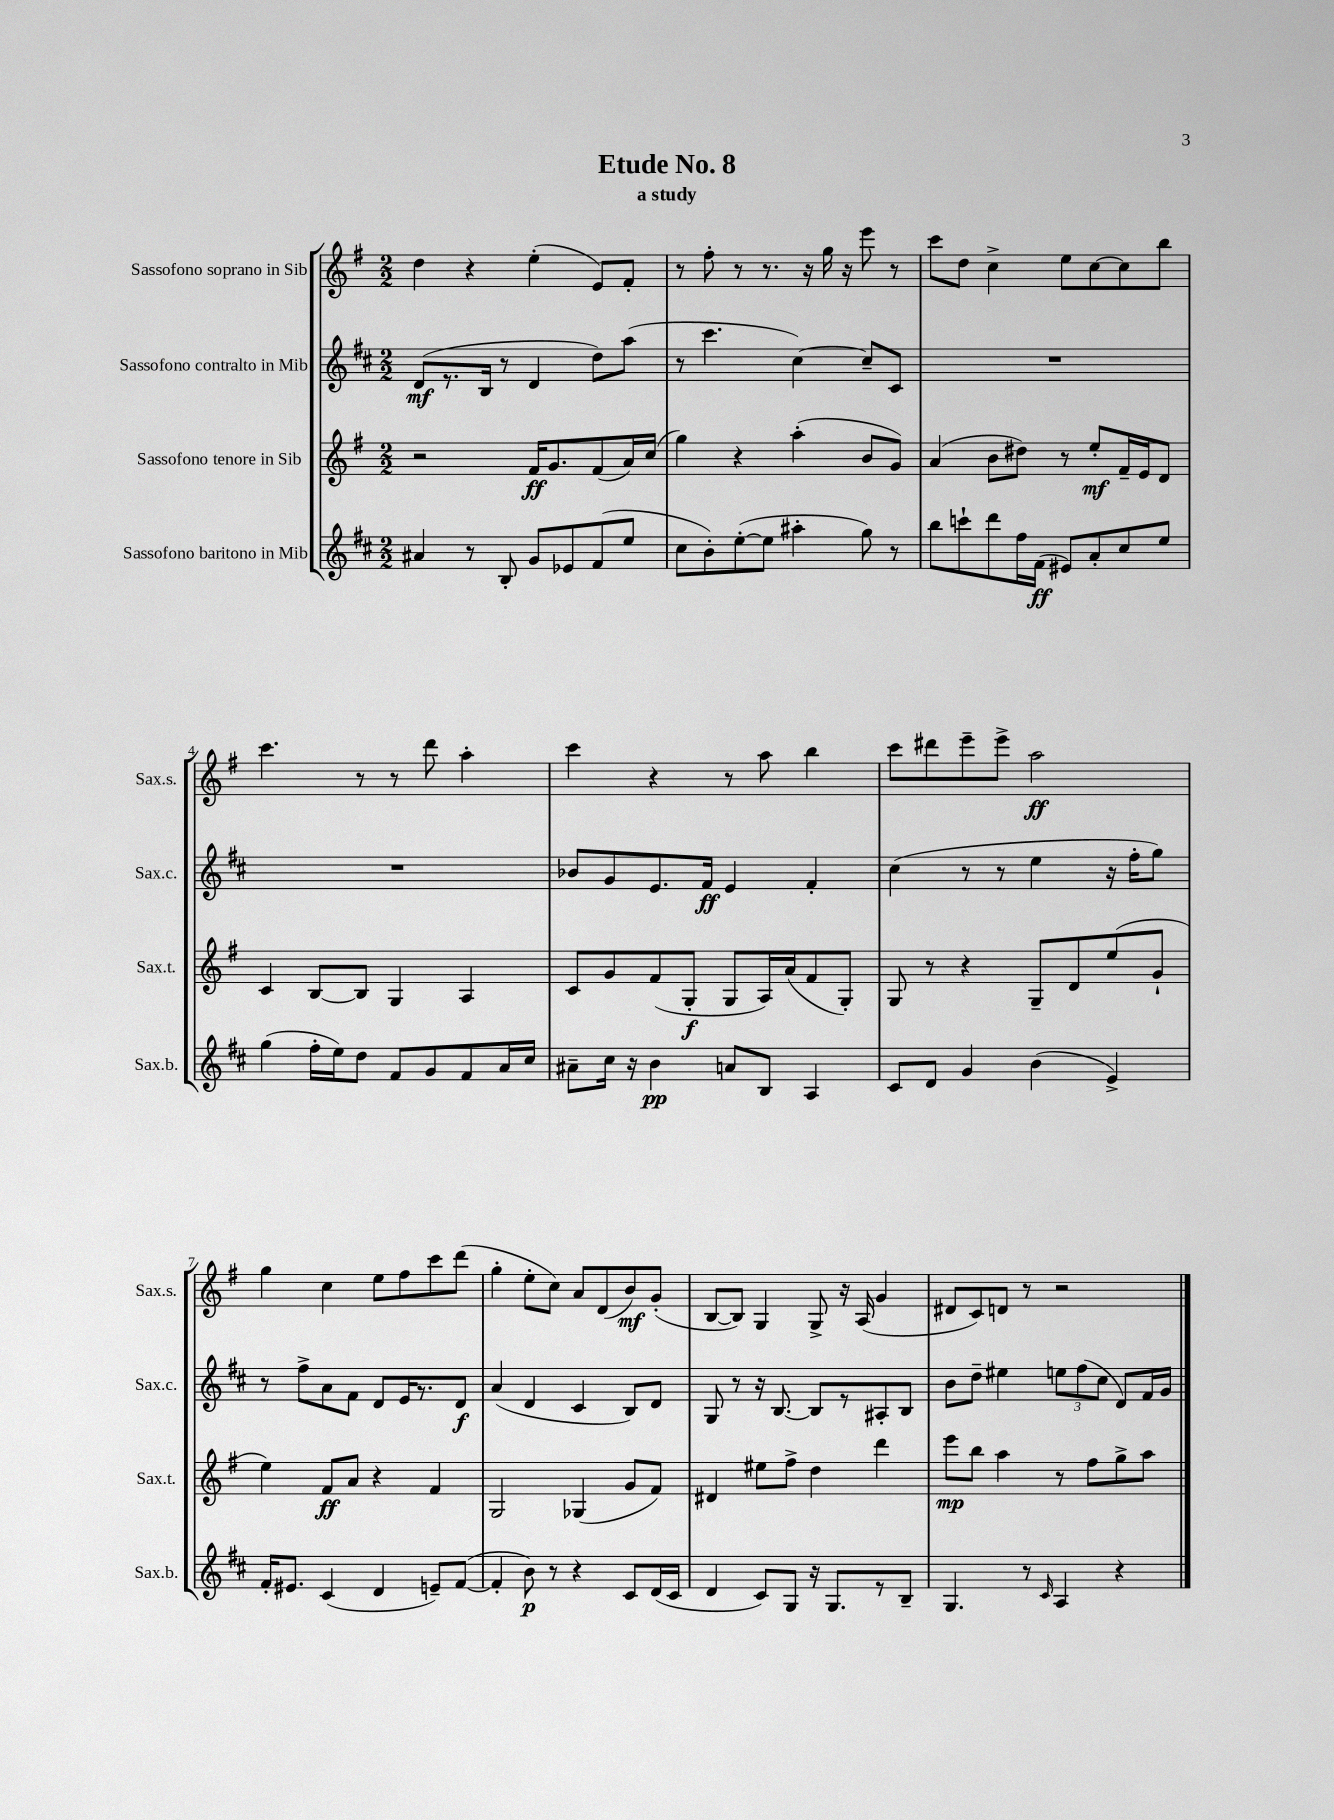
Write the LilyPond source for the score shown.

\header { title = "Etude No. 8" subtitle = "a study" }
<<
\new StaffGroup <<
\new Staff = "s0" \with { instrumentName = "Sassofono soprano in Sib" shortInstrumentName = "Sax.s." } {
    \clef treble \key g \major \numericTimeSignature \time 2/2
    \autoBeamOff d''4 r4 e''4-.( e'8[) fis'8]-. |
    r8 fis''8-. r8 r8. r16 g''16 r16 e'''8 r8 |
    c'''8[ d''8] c''4-> e''8[ c''8~ c''8 b''8] |
    c'''4. r8 r8 d'''8 a''4-. |
    c'''4 r4 r8 a''8 b''4 |
    c'''8[ dis'''8 e'''8-- e'''8]-> a''2\ff |
    g''4 c''4 e''8[ fis''8 c'''8 d'''8]( |
    g''4-. e''8[-. c''8]) a'8[ d'8( b'8\mf) g'8]-.( |
    b8[~ b8]) g4 g8-> r16 a16( g'4 |
    dis'8[ c'8) d'8] r8 r2 \bar "|." |
}
\new Staff = "s1" \with { instrumentName = "Sassofono contralto in Mib" shortInstrumentName = "Sax.c." } {
    \clef treble \key d \major \numericTimeSignature \time 2/2
    \autoBeamOff d'8[\mf( r8. b16] r8 d'4 d''8[) a''8]( |
    r8 cis'''4. cis''4~) cis''8[-- cis'8] |
    R1 |
    R1 |
    bes'8[ g'8 e'8. fis'16]\ff e'4 fis'4-. |
    cis''4( r8 r8 e''4 r16 fis''16[-. g''8]) |
    r8 fis''8[-> a'8 fis'8] d'8[ e'16 r8. d'8]\f |
    a'4( d'4 cis'4 b8[) d'8] |
    g8 r8 r16 b8.~ b8[ r8 ais8-. b8] |
    b'8[ d''8]-- eis''4 \tuplet 3/2 { e''8[ fis''8( cis''8] } d'8[) fis'16 g'16] \bar "|." |
}
\new Staff = "s2" \with { instrumentName = "Sassofono tenore in Sib" shortInstrumentName = "Sax.t." } {
    \clef treble \key g \major \numericTimeSignature \time 2/2
    \autoBeamOff r2 fis'16[\ff g'8. fis'8( a'16) c''16]( |
    g''4) r4 a''4-.( b'8[ g'8]) |
    a'4( b'8[ dis''8]) r8 e''8[-.\mf fis'16-- e'16 d'8] |
    c'4 b8[~ b8] g4 a4 |
    c'8[ g'8 fis'8( g8]-.\f g8[ a16) a'16( fis'8 g8]-.) |
    g8 r8 r4 g8[-- d'8 e''8( g'8]-! |
    e''4) fis'8[\ff a'8] r4 fis'4 |
    g2 ges4( g'8[ fis'8]) |
    dis'4 eis''8[ fis''8]-> d''4 d'''4 |
    e'''8[\mp b''8] a''4 r8 fis''8[ g''8-> a''8] \bar "|." |
}
\new Staff = "s3" \with { instrumentName = "Sassofono baritono in Mib" shortInstrumentName = "Sax.b." } {
    \clef treble \key d \major \numericTimeSignature \time 2/2
    \autoBeamOff ais'4 r8 b8-. g'8[ ees'8 fis'8( e''8] |
    cis''8[ b'8-.) e''8~-.( e''8] ais''4-. g''8) r8 |
    b''8[ c'''8-! d'''8 fis''16 fis'16]\ff( eis'8[) a'8-. cis''8 e''8] |
    g''4( fis''16[-. e''16) d''8] fis'8[ g'8 fis'8 a'16 cis''16] |
    ais'8[-- cis''16] r16 b'4\pp a'8[ b8] a4 |
    cis'8[ d'8] g'4 b'4( e'4->) |
    fis'16[-. eis'8.] cis'4( d'4 e'8[--) fis'8]~( |
    fis'4-. b'8\p) r8 r4 cis'8[ d'16( cis'16] |
    d'4 cis'8[) g8] r16 g8.[ r8 b8]-- |
    g4. r8 \grace { cis'16 } a4 r4 \bar "|." |
}
>>
>>
